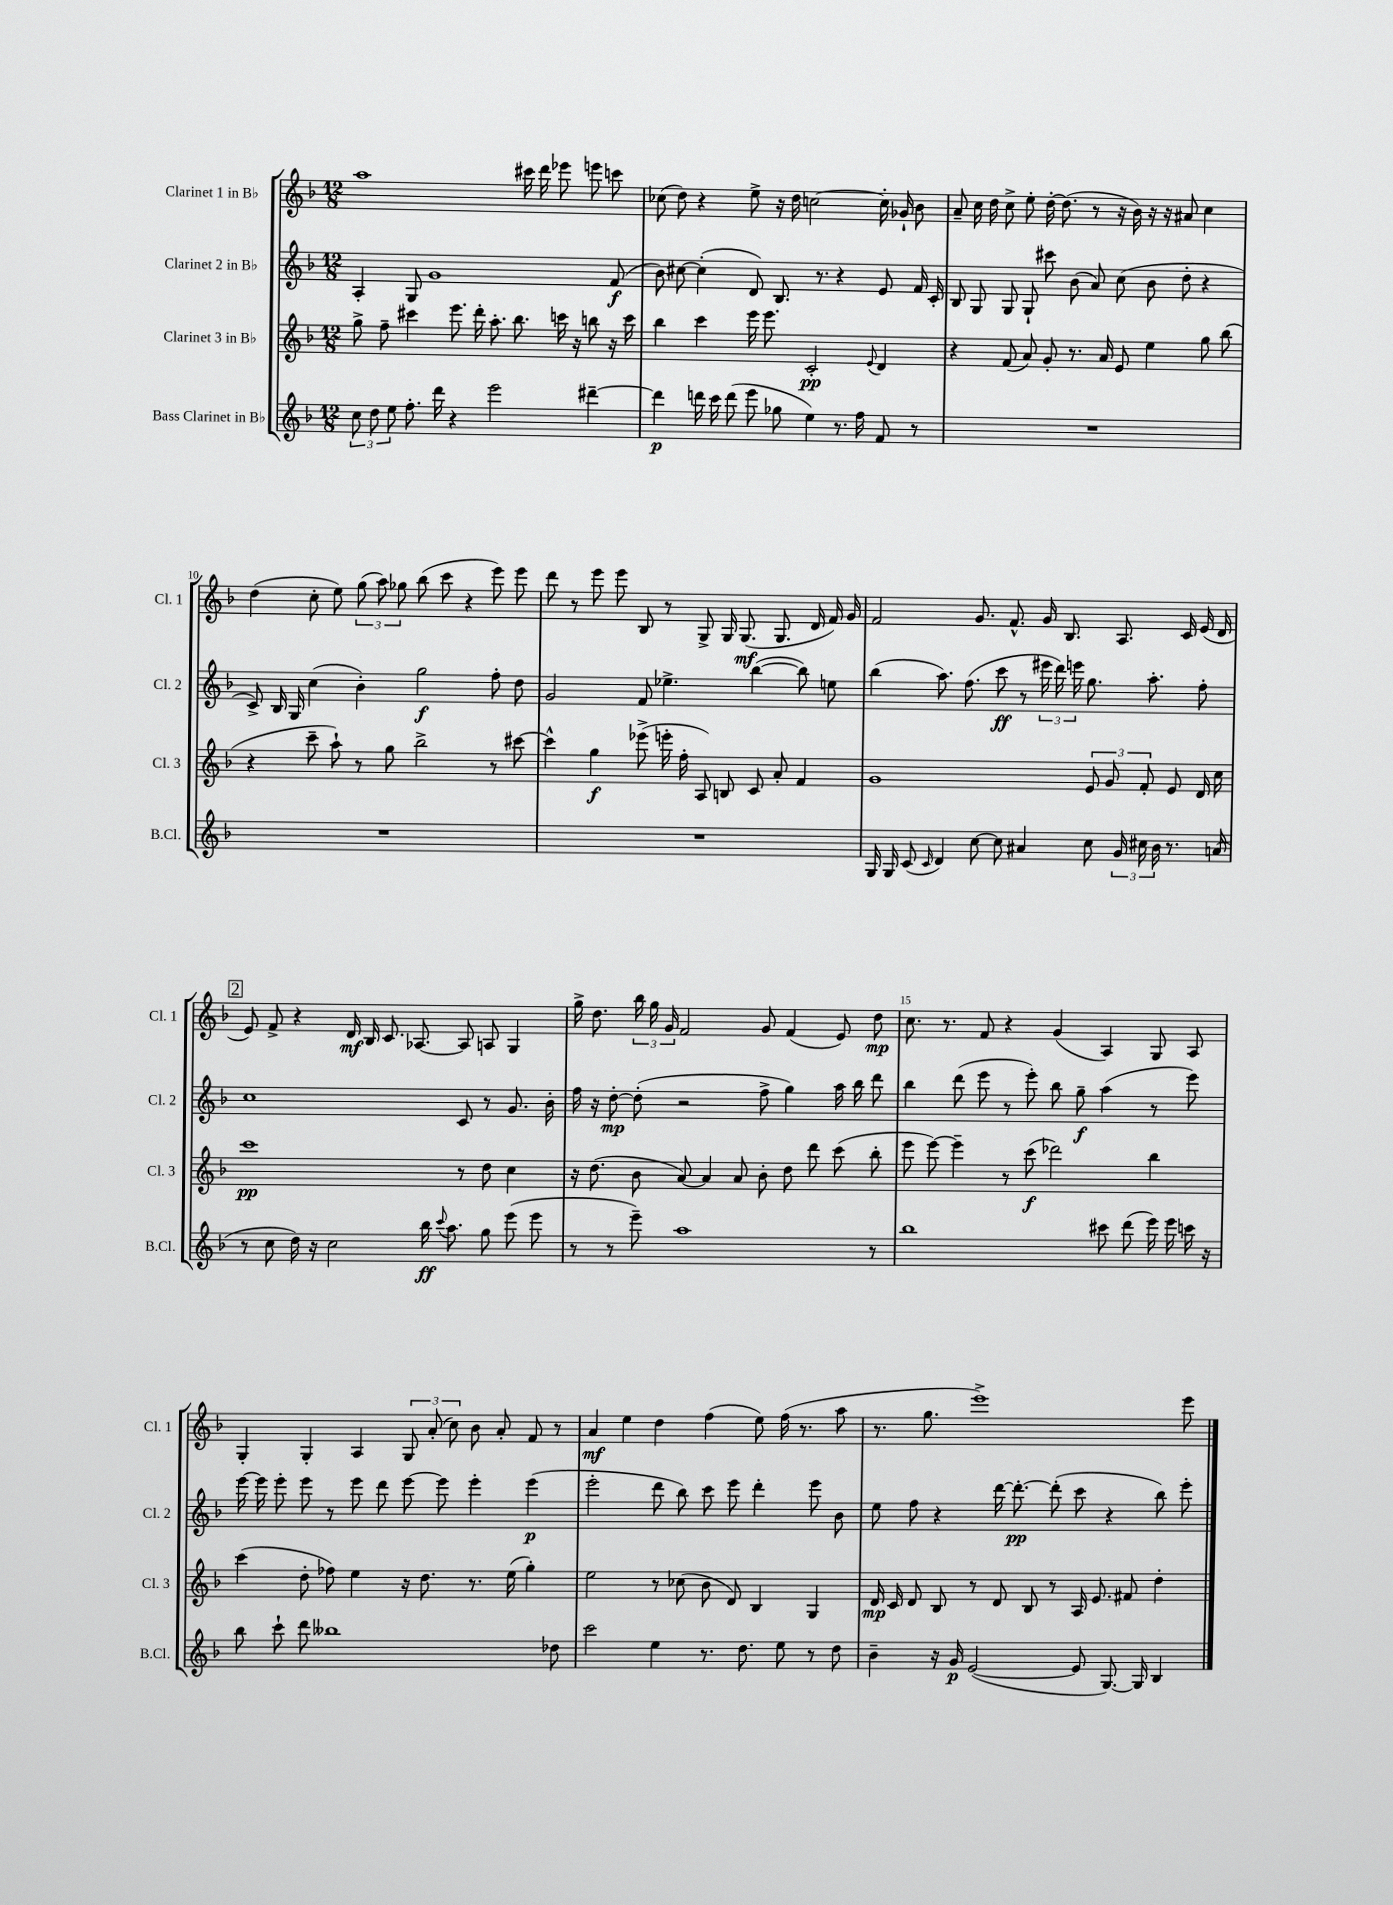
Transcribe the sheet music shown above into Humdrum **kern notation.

**kern	**kern	**kern	**kern
*staff4	*staff3	*staff2	*staff1
*clefG2	*clefG2	*clefG2	*clefG2
*k[b-]	*k[b-]	*k[b-]	*k[b-]
*M12/8	*M12/8	*M12/8	*M12/8
12cc\	8gg^\	4A'/	1aa
12dd\	.	.	.
.	8ff~\	.	.
12ee\	.	.	.
8.ff'\	4ccc#\	8G/	.
.	.	1g	.
16ddd\	.	.	.
4r	8.eee\	.	.
.	16ddd'\	.	.
2eee\	8.aa'\	.	.
.	8.bb-\	.	.
.	.	.	16ccc#\
.	.	.	16ddd\
.	16ccc\	.	8eee-\
.	16r	.	.
[4ddd#~\	8bb\	.	8eee\
.	16r	(8f/	8ccc\
.	16ccc\	.	.
=	=	=	=
4ddd#\]	4bb-\	8b-\)	(8cc-\
.	.	[8cc#\	8dd\)
16ddd\	4ccc\	(4cc#'\]	4r
16ccc\	.	.	.
(8ddd\	.	.	.
8eee\	16eee\	8d/)	8ee^\
.	8.eee\	.	.
8gg-\	.	8.B-/	16r
.	.	.	16dd\
4ee\)	2c'/	.	[2cc\
.	.	8.r	.
8.r	.	4r	.
16ff\	.	.	.
.	8qqe/	.	.
8f/	4d/	8e/	16cc'\]
.	.	.	16g-`/
8r	.	16f/	8b-\
.	.	16c'/	.
=	=	=	=
1.r	4r	8B-/	8a~/
.	.	8G/	16cc\
.	.	.	16dd\
.	(8f/	8G/	8cc^\
.	8a/)	8G`/	8ee'\
.	8g'/	8ccc#\	[16dd'\
.	.	.	(8.dd\]
.	8.r	(8b-\	.
.	.	8a/)	8r
.	16a/	.	.
.	8e/	(8cc\	16r
.	.	.	16b-\)
.	4ee\	8b-\	16r
.	.	.	16r
.	.	8dd'\	8a#/
.	8gg\	4r	4cc\
.	(8bb-\	.	.
=	=	=	=
1.r	4r	8c^/)	(4dd\
.	.	16B-/	.
.	.	16G/	.
.	8ccc~\	(4cc\	8cc'\
.	8aa`\)	.	8ee\)
.	8r	4b-'\)	(12gg\
.	.	.	12aa\)
.	8gg\	.	.
.	.	.	12gg-\
.	2bb-^\	2gg\	(8bb-\
.	.	.	8ccc\
.	.	.	4r
.	8r	8ff'\	8eee\)
.	[8ccc#\	8dd\	8eee\
=	=	=	=
1.r	4ccc#^^\]	2g/	8ddd\
.	.	.	8r
.	4gg\	.	8eee\
.	.	.	8eee\
.	(8eee-^\	8f/	8B-/
.	16eee'\	4.ee-^\	8r
.	16ff'\	.	.
.	8A/)	.	8G^/
.	8B/	.	16G/
.	.	.	(8.G/
.	8c/	([4bb-\	.
.	8a'/	.	8.G/
.	4f/	8bb-\])	.
.	.	.	16d/
.	.	8ee\	16f/)
.	.	.	16g/
=	=	=	=
16G/	1g	(4bb-\	2f/
16G/	.	.	.
(8c/	.	.	.
16qqc/	.	.	.
4d/)	.	8.aa\)	.
.	.	(8.ff\	.
[8cc\	.	.	8.g/
8cc\]	.	8ccc\	.
.	.	.	8.f^^/
4a#/	.	8r	.
.	.	24eee#\	16g/
.	.	24ddd\)	.
.	.	.	8.B-/
.	.	24eee\	.
8cc\	12e/	8.gg\	.
.	12g/	.	.
24g/	.	.	8.A/
24cc#\	12f'/	.	.
.	.	8.aa'\	.
24b-\	.	.	.
8.r	8e/	.	.
.	.	.	16c/
.	16d/	8ff'\	(16e/
(16a/	16cc\	.	16d/
=	=	=	=
8r	1ccc	1cc	8e/)
8cc\	.	.	8f^/
16dd\)	.	.	4r
16r	.	.	.
2cc\	.	.	.
.	.	.	16d/
.	.	.	16B-/
.	.	.	8.c/
.	.	.	[8.A-/
16bb-\	.	.	.
8qqccc/	.	.	.
8.aa\	.	.	.
.	8r	8c/	8A-/]
8gg\	8dd\	8r	8A/
(8eee\	4cc\	8.g/	4G/
8eee\	.	.	.
.	.	16b-'\	.
=	=	=	=
8r	16r	16ff\	16gg^\
.	(8.dd\	16r	8.dd\
8r	.	[8dd'\	.
8eee~\)	8b-\	(8dd'\]	24bb-\
.	.	.	24gg\
.	.	.	24g/
1aa	[8a/)	2r	2f/
.	4a/]	.	.
.	8a/	.	.
.	8b-'\	8ff^\	8g/
.	8dd\	4gg\)	(4f/
.	8ddd\	.	.
.	(8ccc\	16aa\	8e/)
.	.	16bb-\	.
8r	8bb-'\	8ddd\	8dd\
=	=	=	=
1bb-	8eee\	4bb-\	8.cc\
.	[8eee\)	.	.
.	.	.	8.r
.	4eee~\]	(8ddd\	.
.	.	8eee\	8f/
.	8r	8r	4r
.	(8ccc\	8eee'\)	.
.	2ddd-\)	8bb-\	(4g/
.	.	8gg~\	.
8ccc#\	.	(4aa\	4A/)
(8ddd\	.	.	.
16eee\)	4bb-\	8r	8G/
16eee\	.	.	.
16ccc\	.	8eee\)	8A/
16r	.	.	.
=	=	=	=
8bb-\	(4ccc\	[16eee\	4G'/
.	.	16eee\]	.
8ccc`\	.	8eee'\	.
8ddd\	8dd'\	8eee\	4G'/
1bb--	8ff-\)	8r	.
.	4ee\	8eee\	4A/
.	.	8ddd\	.
.	16r	[8eee\	12G/
.	8.dd\	.	.
.	.	.	(12a'/
.	.	8eee\]	.
.	.	.	12cc\)
.	8.r	4eee'\	8b-\
.	.	.	8a'/
.	(16ee\	.	.
.	4gg'\)	(4eee\	8f/
8dd-\	.	.	8r
=	=	=	=
2ccc\	2ee\	2eee'\	4a/
.	.	.	4ee\
4ee\	8r	8ddd\	4dd\
.	(8cc-\	8bb-\)	.
8.r	8b-\	8ccc\	(4ff\
.	8d/)	8eee\	.
8.dd\	.	.	.
.	4B-/	4ddd'\	8ee\)
8ee\	.	.	(16ff\
.	.	.	8.r
8r	4G/	8eee\	.
8dd\	.	8b-\	8aa\
=	=	=	=
4b-~\	16d/	8ee\	8.r
.	16c/	.	.
.	8d/	8ff\	.
.	.	.	8.gg\
16r	8B-/	4r	.
16g/	.	.	.
([2e/	8r	.	1eee^)
.	8d/	[16ddd\	.
.	.	8.ddd'\_	.
.	8B-/	.	.
.	8r	(8ddd'\]	.
8e/]	16A/	8ccc\	.
.	8.e/	.	.
[8.G/)	.	4r	.
.	8f#/	.	.
16G/]	.	.	.
4B-/	4dd'\	8bb-\)	.
.	.	8eee'\	8eee\
==	==	==	==
*-	*-	*-	*-
